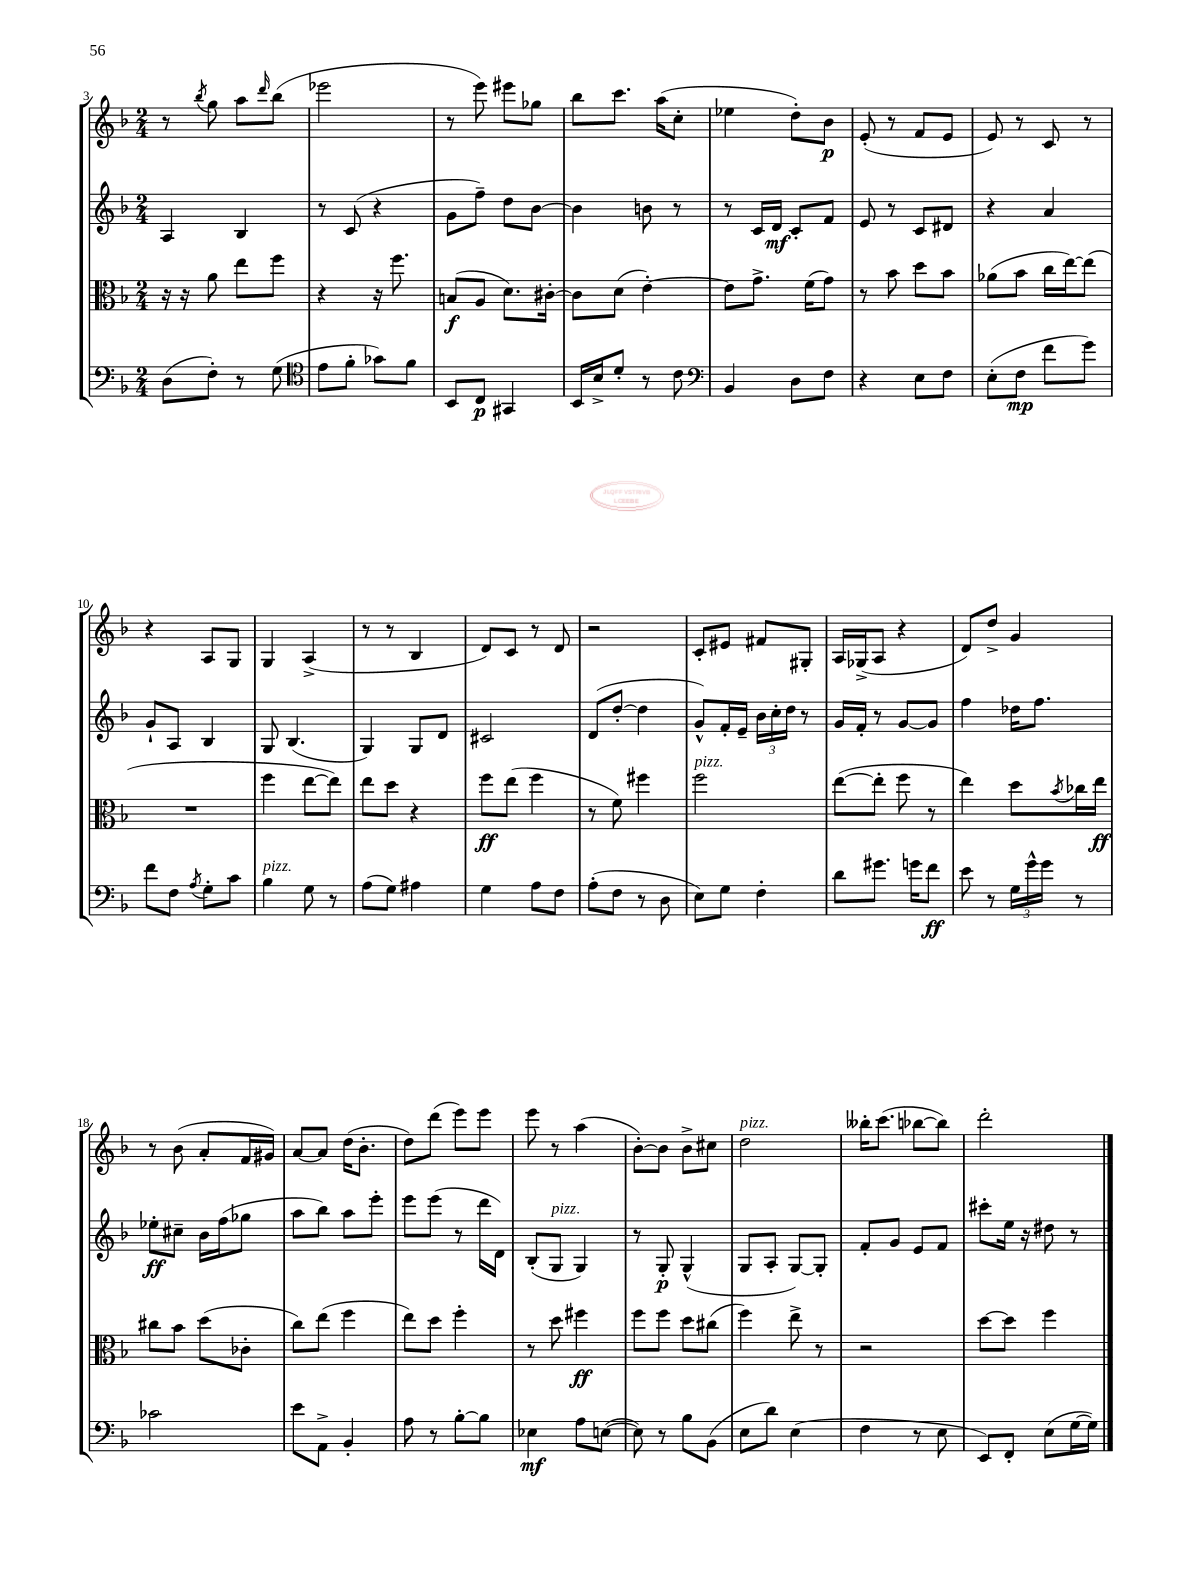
<<
\new StaffGroup <<
\new Staff = "s0" {
    \clef treble \key f \major \numericTimeSignature \time 2/4
    r8 \acciaccatura { bes''8 } g''8 a''8 \grace { d'''16 } bes''8( |
    ees'''2 |
    r8 e'''8) eis'''8 ges''8 |
    bes''8 c'''8. a''16( c''8-. |
    ees''4 d''8-.) bes'8\p |
    e'8-.( r8 f'8 e'8 |
    e'8) r8 c'8 r8 |
    r4 a8 g8 |
    g4 a4->( |
    r8 r8 bes4 |
    d'8) c'8 r8 d'8 |
    r2 |
    c'8-. eis'8 fis'8 gis8-. |
    a16 ges16->( a8 r4 |
    d'8) d''8-> g'4 |
    r8 bes'8( a'8-. f'16 gis'16) |
    a'8~ a'8 d''16( bes'8.-. |
    d''8) d'''8( e'''8) e'''8 |
    e'''8 r8 a''4( |
    bes'8~-.) bes'8 bes'8-> cis''8 |
    d''2^\markup { \italic "pizz." } |
    beses''16-. c'''8.( bes''8~ bes''8) |
    d'''2-. \bar "|." |
}
\new Staff = "s1" {
    \clef treble \key f \major \numericTimeSignature \time 2/4
    a4 bes4 |
    r8 c'8( r4 |
    g'8 f''8--) d''8 bes'8~ |
    bes'4 b'8 r8 |
    r8 c'16 d'16\mf c'8-. f'8 |
    e'8 r8 c'8 dis'8 |
    r4 a'4 |
    g'8-! a8 bes4 |
    g8 bes4.( |
    g4) g8 d'8 |
    cis'2 |
    d'8( d''8~-. d''4 |
    g'8-^) f'16-. e'16-- \tuplet 3/2 { bes'16 c''16-. d''16 } r8 |
    g'16 f'16-. r8 g'8~ g'8 |
    f''4 des''16 f''8. |
    ees''8-.\ff cis''8-- bes'16 f''16( ges''8 |
    a''8 bes''8) a''8 e'''8-. |
    e'''8 e'''8( r8 d'''16 d'16) |
    bes8-.( g8^\markup { \italic "pizz." } g4) |
    r8 g8-.\p g4-^( |
    g8 a8-. g8~) g8-. |
    f'8-. g'8 e'8 f'8 |
    cis'''8-. e''16 r16 dis''8 r8 \bar "|." |
}
\new Staff = "s2" {
    \clef alto \key f \major \numericTimeSignature \time 2/4
    r16 r16 a'8 e''8 f''8 |
    r4 r16 f''8. |
    b8\f( a8 d'8.) cis'16~-. |
    cis'8 d'8( e'4~-.) |
    e'8 g'8.-> f'16( g'8) |
    r8 bes'8 d''8 bes'8 |
    aes'8( bes'8 c''16 e''16~) e''8( |
    R2 |
    f''4 e''8~ e''8) |
    e''8 d''8 r4 |
    f''8\ff e''8( f''4 |
    r8 f'8) fis''4 |
    f''2^\markup { \italic "pizz." } |
    e''8~( e''8-. f''8 r8 |
    e''4) d''8 \acciaccatura { bes'8 } ces''16 e''16\ff |
    cis''8 bes'8 d''8( ces'8-. |
    c''8) e''8( f''4 |
    e''8) d''8 f''4-. |
    r8 d''8 fis''4\ff |
    f''8 f''8 d''8 cis''8( |
    f''4) e''8-> r8 |
    r2 |
    d''8~ d''8 f''4 \bar "|." |
}
\new Staff = "s3" {
    \clef bass \key f \major \numericTimeSignature \time 2/4
    d8( f8-.) r8 g8( |
    \clef tenor e'8 f'8-. ges'8) f'8 |
    bes,8 c8\p gis,4 |
    bes,16 bes16-> d'8-. r8 c'8 |
    \clef bass bes,4 d8 f8 |
    r4 e8 f8 |
    e8-.( f8\mp f'8 g'8) |
    f'8 f8 \acciaccatura { a8 } g8-. c'8 |
    bes4^\markup { \italic "pizz." } g8 r8 |
    a8( g8) ais4 |
    g4 a8 f8 |
    a8-.( f8 r8 d8 |
    e8) g8 f4-. |
    d'8 gis'8. g'16 f'8\ff |
    e'8 r8 \tuplet 3/2 { g16 g'16-^ g'16 } r8 |
    ces'2 |
    e'8 a,8-> bes,4-. |
    a8 r8 bes8~-. bes8 |
    ees4\mf a8 e8~( |
    e8) r8 bes8 bes,8( |
    e8 d'8) e4( |
    f4 r8 e8 |
    e,8) f,8-. e8( g16~ g16) \bar "|." |
}
>>
>>
\layout { \context { \Score currentBarNumber = #3 } }
